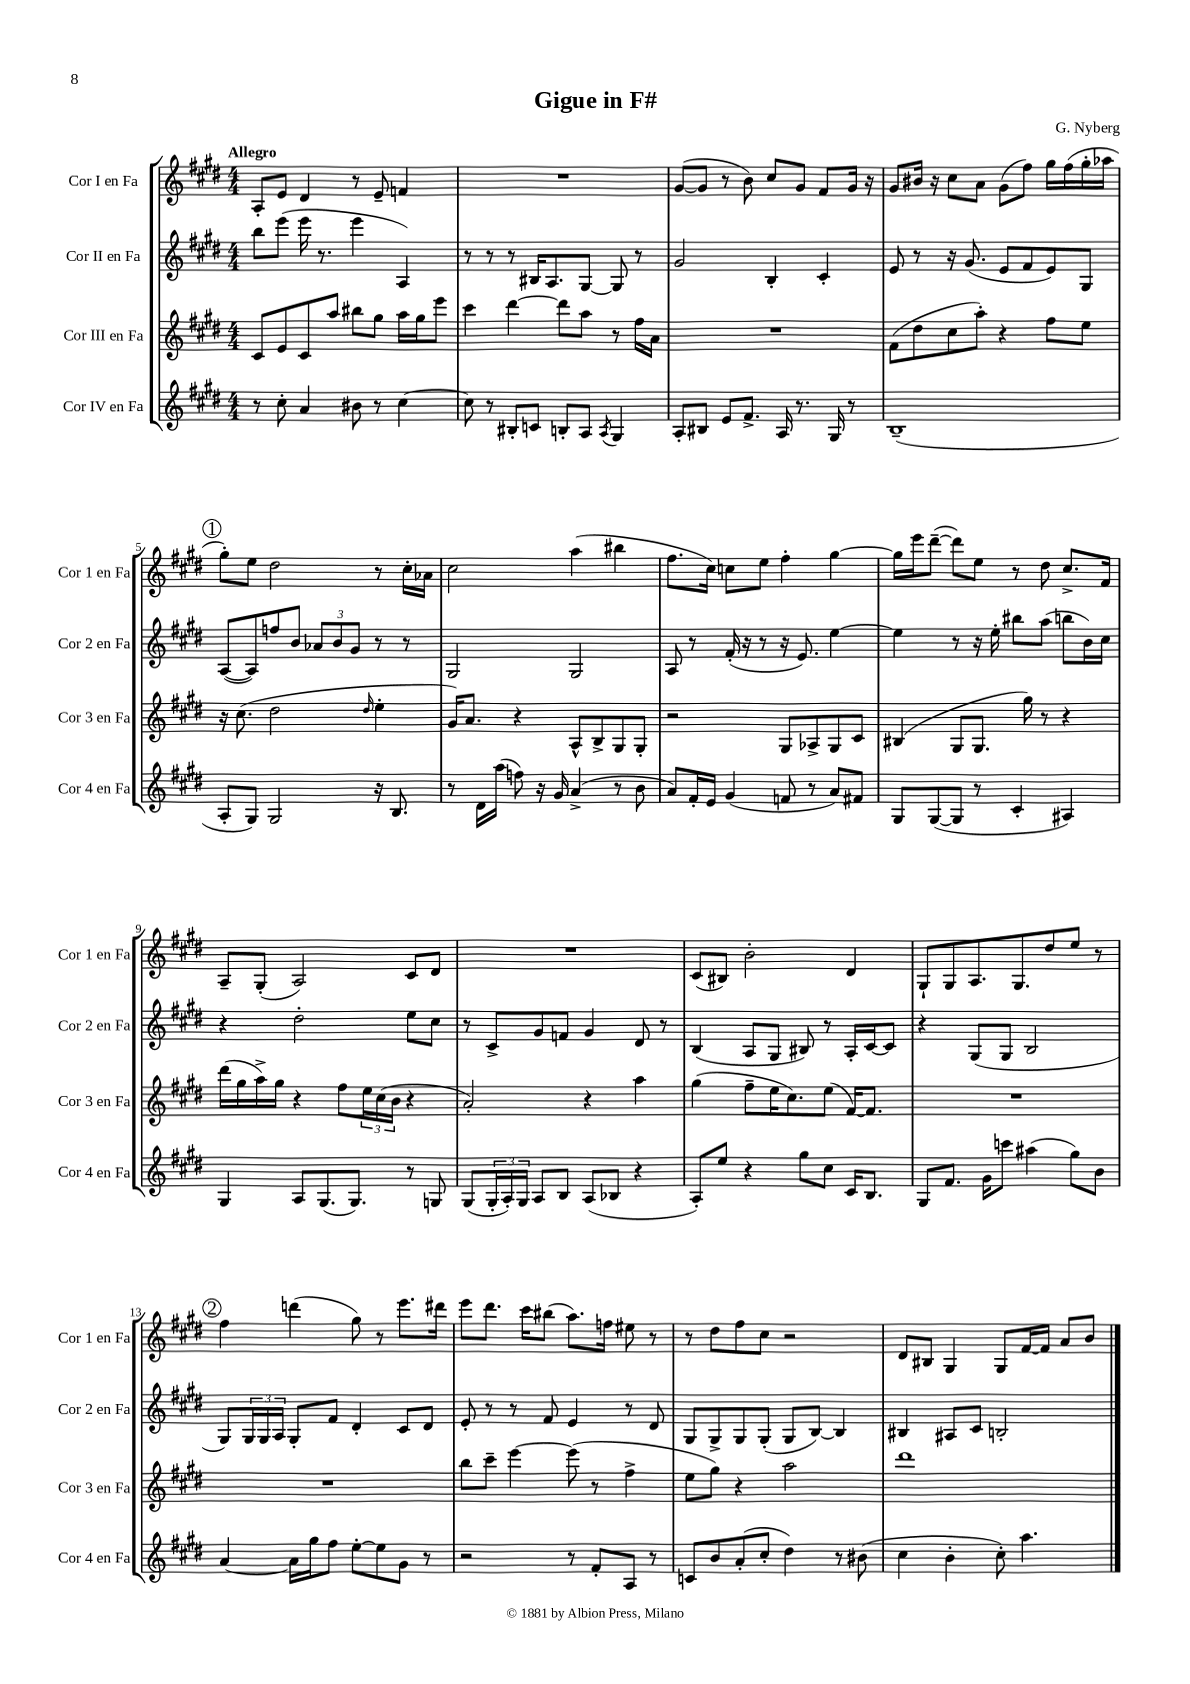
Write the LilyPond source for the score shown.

\header { title = "Gigue in F#" composer = "G. Nyberg" }
<<
\new StaffGroup <<
\new Staff = "s0" \with { instrumentName = "Cor I en Fa" shortInstrumentName = "Cor 1 en Fa" } {
    \clef treble \key e \major \numericTimeSignature \time 4/4 \tempo "Allegro"
    a8-. e'8 dis'4 r8 e'8-- f'4 |
    R1 |
    gis'8~( gis'8 r8 b'8) cis''8 gis'8 fis'8 gis'16 r16 |
    gis'8 bis'16 r16 cis''8 a'8 gis'8( fis''8) gis''16 fis''16( gis''16-. aes''16 |
    \mark \markup { \circle "1" } gis''8-.) e''8 dis''2 r8 cis''16-. aes'16 |
    cis''2 a''4( bis''4 |
    fis''8. cis''16) c''8 e''8 fis''4-. gis''4~ |
    gis''16 e'''16 dis'''8~--( dis'''8) e''8 r8 dis''8 cis''8.-> fis'16 |
    a8-- gis8-.( a2) cis'8 dis'8 |
    R1 |
    cis'8( bis8) b'2-. dis'4 |
    gis8-! gis8 a8. gis8. dis''8 e''8 r8 |
    \mark \markup { \circle "2" } fis''4 d'''4( gis''8) r8 e'''8. dis'''16 |
    e'''8 dis'''8. cis'''16 bis''8( a''8.) f''16 eis''8 r8 |
    r8 dis''8 fis''8 cis''8 r2 |
    dis'8 bis8 gis4 gis8 fis'16~ fis'16 a'8 b'8 \bar "|." |
}
\new Staff = "s1" \with { instrumentName = "Cor II en Fa" shortInstrumentName = "Cor 2 en Fa" } {
    \clef treble \key e \major \numericTimeSignature \time 4/4
    b''8 e'''8( e'''16 r8. e'''4 a4) |
    r8 r8 r8 bis16 a8. gis8~ gis8 r8 |
    gis'2 b4-. cis'4-. |
    e'8 r8 r16 gis'8.( e'8 fis'8 e'8) gis8 |
    \mark \markup { \circle "1" } a8~( a8) f''8 b'8 \tuplet 3/2 { aes'8 b'8 gis'8 } r8 r8 |
    gis2 gis2 |
    a8 r8 fis'16-.( r16 r8 r16 e'8.) e''4~ |
    e''4 r8 r16 e''16-. bis''8 a''8( b''8 b'16) cis''16 |
    r4 dis''2-. e''8 cis''8 |
    r8 cis'8-> gis'8 f'8 gis'4 dis'8 r8 |
    b4( a8 gis8 bis8) r8 a16-. cis'16~ cis'8 |
    r4 gis8( gis8 b2 |
    \mark \markup { \circle "2" } gis8) \tuplet 3/2 { gis16 gis16 a16 } gis8-. fis'8 dis'4-. cis'8 dis'8 |
    e'8-. r8 r8 fis'8 e'4 r8 dis'8 |
    gis8 gis8-> gis8 gis8-.( gis8 b8~) b4 |
    bis4 ais8 cis'8 b2-. \bar "|." |
}
\new Staff = "s2" \with { instrumentName = "Cor III en Fa" shortInstrumentName = "Cor 3 en Fa" } {
    \clef treble \key e \major \numericTimeSignature \time 4/4
    cis'8 e'8 cis'8 a''8 bis''8 gis''8 a''16 gis''16 e'''8 |
    cis'''4 dis'''4~ dis'''8 a''8 r8 fis''16 a'16 |
    R1 |
    fis'8( dis''8 cis''8 a''8-.) r4 fis''8 e''8 |
    \mark \markup { \circle "1" } r16 cis''8.( dis''2 \grace { dis''16 } e''4-. |
    gis'16) a'8. r4 a8-^ b8-> gis8 gis8-. |
    r2 gis8 aes8-> gis8 cis'8 |
    bis4( gis8 gis8. gis''16) r8 r4 |
    dis'''16( gis''16 a''16->) gis''16 r4 fis''8 \tuplet 3/2 { e''16 cis''16( b'16 } r4 |
    a'2-.) r4 a''4 |
    gis''4( fis''8-- e''16 cis''8.) e''8( fis'16~) fis'8. |
    R1 |
    \mark \markup { \circle "2" } R1 |
    b''8 cis'''8-- e'''4~ e'''8( r8 fis''4-> |
    e''8 gis''8) r4 a''2 |
    dis'''1 \bar "|." |
}
\new Staff = "s3" \with { instrumentName = "Cor IV en Fa" shortInstrumentName = "Cor 4 en Fa" } {
    \clef treble \key e \major \numericTimeSignature \time 4/4
    r8 cis''8-. a'4 bis'8 r8 cis''4~ |
    cis''8 r8 bis8-. c'8 b8-. a8 \acciaccatura { a8 } gis4 |
    a8-. bis8 e'8 fis'8.-> a16 r8. gis16 r8 |
    b1--( |
    \mark \markup { \circle "1" } a8-. gis8) gis2 r16 b8. |
    r8 dis'16 a''16( f''8) r16 gis'16 a'4->( r8 b'8 |
    a'8) fis'16-. e'16 gis'4( f'8 r8 a'8) fis'8 |
    gis8 gis8~( gis8 r8 cis'4-. ais4) |
    gis4 a8 gis8.( gis8.) r8 g8 |
    gis8( \tuplet 3/2 { gis16-. a16-.) gis16 } a8 b8 a8( bes8 r4 |
    a8-.) e''8 r4 gis''8 cis''8 cis'16 b8. |
    gis8 fis'8. gis'16 c'''8 ais''4( gis''8) b'8 |
    \mark \markup { \circle "2" } a'4~ a'16 gis''16 fis''8 e''8~-. e''8 gis'8 r8 |
    r2 r8 fis'8-. a8 r8 |
    c'8 b'8 a'8-.( cis''8-. dis''4) r8 bis'8( |
    cis''4 b'4-. cis''8-.) a''4. \bar "|." |
}
>>
>>
